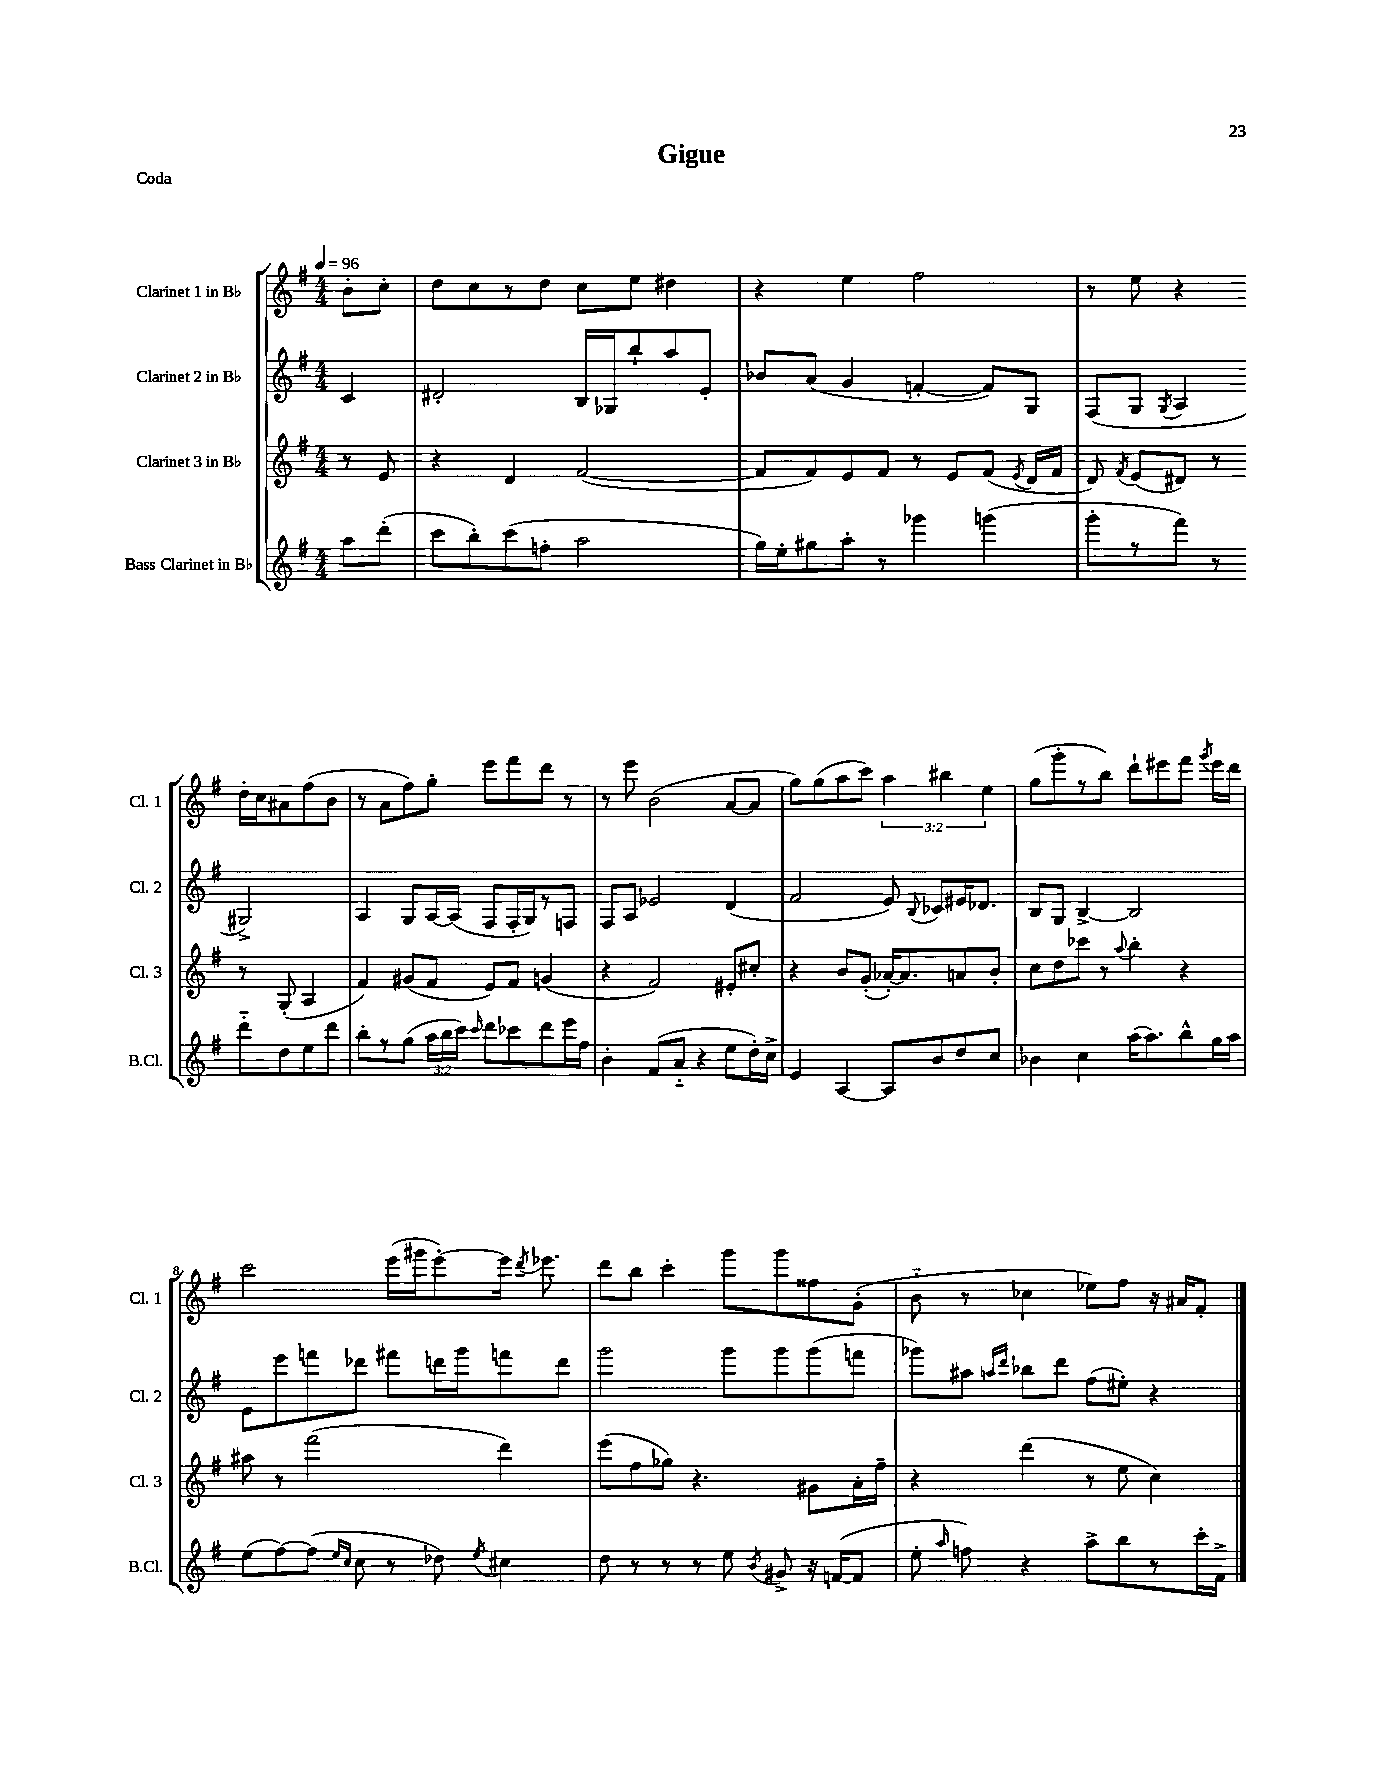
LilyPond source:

\header { title = "Gigue" piece = "Coda" }
<<
\new StaffGroup <<
\new Staff = "s0" \with { instrumentName = "Clarinet 1 in Bb" shortInstrumentName = "Cl. 1" } {
    \clef treble \key g \major \numericTimeSignature \time 4/4 \override Staff.TupletNumber.text = #tuplet-number::calc-fraction-text \partial 4 \tempo 4 = 96
    \autoBeamOff b'8[-. c''8]-. |
    d''8[ c''8 r8 d''8] c''8[ e''8] dis''4 |
    r4 e''4 fis''2 |
    r8 e''8 r4 d''16[-. c''16 ais'8 fis''8( b'8] |
    r8 a'8[ fis''8) g''8]-. e'''8[ fis'''8 d'''8] r8 |
    r8 e'''8 b'2( a'8[~ a'8] |
    g''8[) g''8( a''8 c'''8]) \tuplet 3/2 { a''4 bis''4 e''4 } |
    g''8[( g'''8-. r8 b''8]) d'''8[-! eis'''8 fis'''8] \acciaccatura { g'''8 } eis'''16[ d'''16] |
    c'''2 e'''16[( gis'''16 e'''8~-.) e'''16] \acciaccatura { d'''8 } ees'''8. |
    d'''8[ b''8] c'''4-. g'''8[ g'''8 fisis''8 g'8]-.( |
    b'8-_ r8 ces''4 ees''8[) fis''8] r16 ais'16[ fis'8]-. \bar "|." |
}
\new Staff = "s1" \with { instrumentName = "Clarinet 2 in Bb" shortInstrumentName = "Cl. 2" } {
    \clef treble \key g \major \numericTimeSignature \time 4/4 \partial 4
    \autoBeamOff c'4 |
    dis'2-. b16[ ges16 b''8-! a''8 e'8]-. |
    bes'8[ a'8]( g'4 f'4~-. f'8[) g8] |
    fis8[( g8] \acciaccatura { g8 } a4 gis2->) |
    a4 g8[ a16~ a16]( fis8[ fis16-. g16) r8 f8] |
    fis8[ a8] ees'2 d'4( |
    fis'2 e'8) \appoggiatura { b8 } ces'8[ eis'16 des'8.] |
    b8[ g8] b4~-> b2 |
    e'8[ e'''8 f'''8 des'''8] fis'''8[ d'''16 g'''16 f'''8 d'''8] |
    g'''2 g'''8[ g'''8 g'''8( f'''8] |
    ges'''8[) ais''8] \grace { a''16[ d'''16] } bes''8[ d'''8] fis''8[( eis''8]-.) r4 \bar "|." |
}
\new Staff = "s2" \with { instrumentName = "Clarinet 3 in Bb" shortInstrumentName = "Cl. 3" } {
    \clef treble \key g \major \numericTimeSignature \time 4/4 \partial 4
    \autoBeamOff r8 e'8 |
    r4 d'4 fis'2~( |
    fis'8[ fis'8) e'8 fis'8] r8 e'8[ fis'8]( \acciaccatura { e'8 } d'16[ fis'16] |
    d'8) \acciaccatura { fis'8 } e'8[( dis'8]) r8 r8 g8-.( a4 |
    fis'4) gis'8[( fis'8] e'8[) fis'8] g'4( |
    r4 fis'2) eis'8[-. cis''8]-. |
    r4 b'8[ g'8]-.( aes'16[~-.) aes'8. a'8 b'8]-. |
    c''8[ d''8 ces'''8] r8 \appoggiatura { a''8 } b''4-. r4 |
    ais''8 r8 fis'''2( d'''4) |
    e'''8[( fis''8 ges''8]) r4. gis'8[ a'16-. fis''16]-- |
    r4 d'''4( r8 e''8 c''4) \bar "|." |
}
\new Staff = "s3" \with { instrumentName = "Bass Clarinet in Bb" shortInstrumentName = "B.Cl." } {
    \clef treble \key g \major \numericTimeSignature \time 4/4 \override Staff.TupletNumber.text = #tuplet-number::calc-fraction-text \partial 4
    \autoBeamOff a''8[ d'''8]-.( |
    c'''8[ b''8-.) c'''8( f''8]-. a''2 |
    g''16[) e''16-. gis''8 a''8]-. r8 ges'''4 g'''4( |
    g'''8[-. r8 fis'''8]) r8 d'''8[-_ d''8 e''8 d'''8] |
    b''8[-. r8 g''8]( \tuplet 3/2 { a''16[ b''16 c'''16]) } \grace { c'''16 } d'''8[ ces'''8 d'''8 e'''16 fis''16] |
    b'4-. fis'8[( a'8]-_ r4 e''8[ d''16-.) c''16]-> |
    e'4 a4~ a8[ b'8 d''8 c''8] |
    bes'4 c''4 a''16[( a''8.) b''8-^ g''16 a''16] |
    e''8[( fis''8~) fis''8]( \grace { e''16[ c''16] } c''8 r8 des''8) \acciaccatura { e''8 } cis''4 |
    d''8 r8 r8 r8 e''8 \acciaccatura { b'8 } gis'8-> r16 f'16[~( f'8] |
    e''8-. \grace { a''16 } f''8) r4 a''8[-> b''8 r8 c'''16-. fis'16]-> \bar "|." |
}
>>
>>
